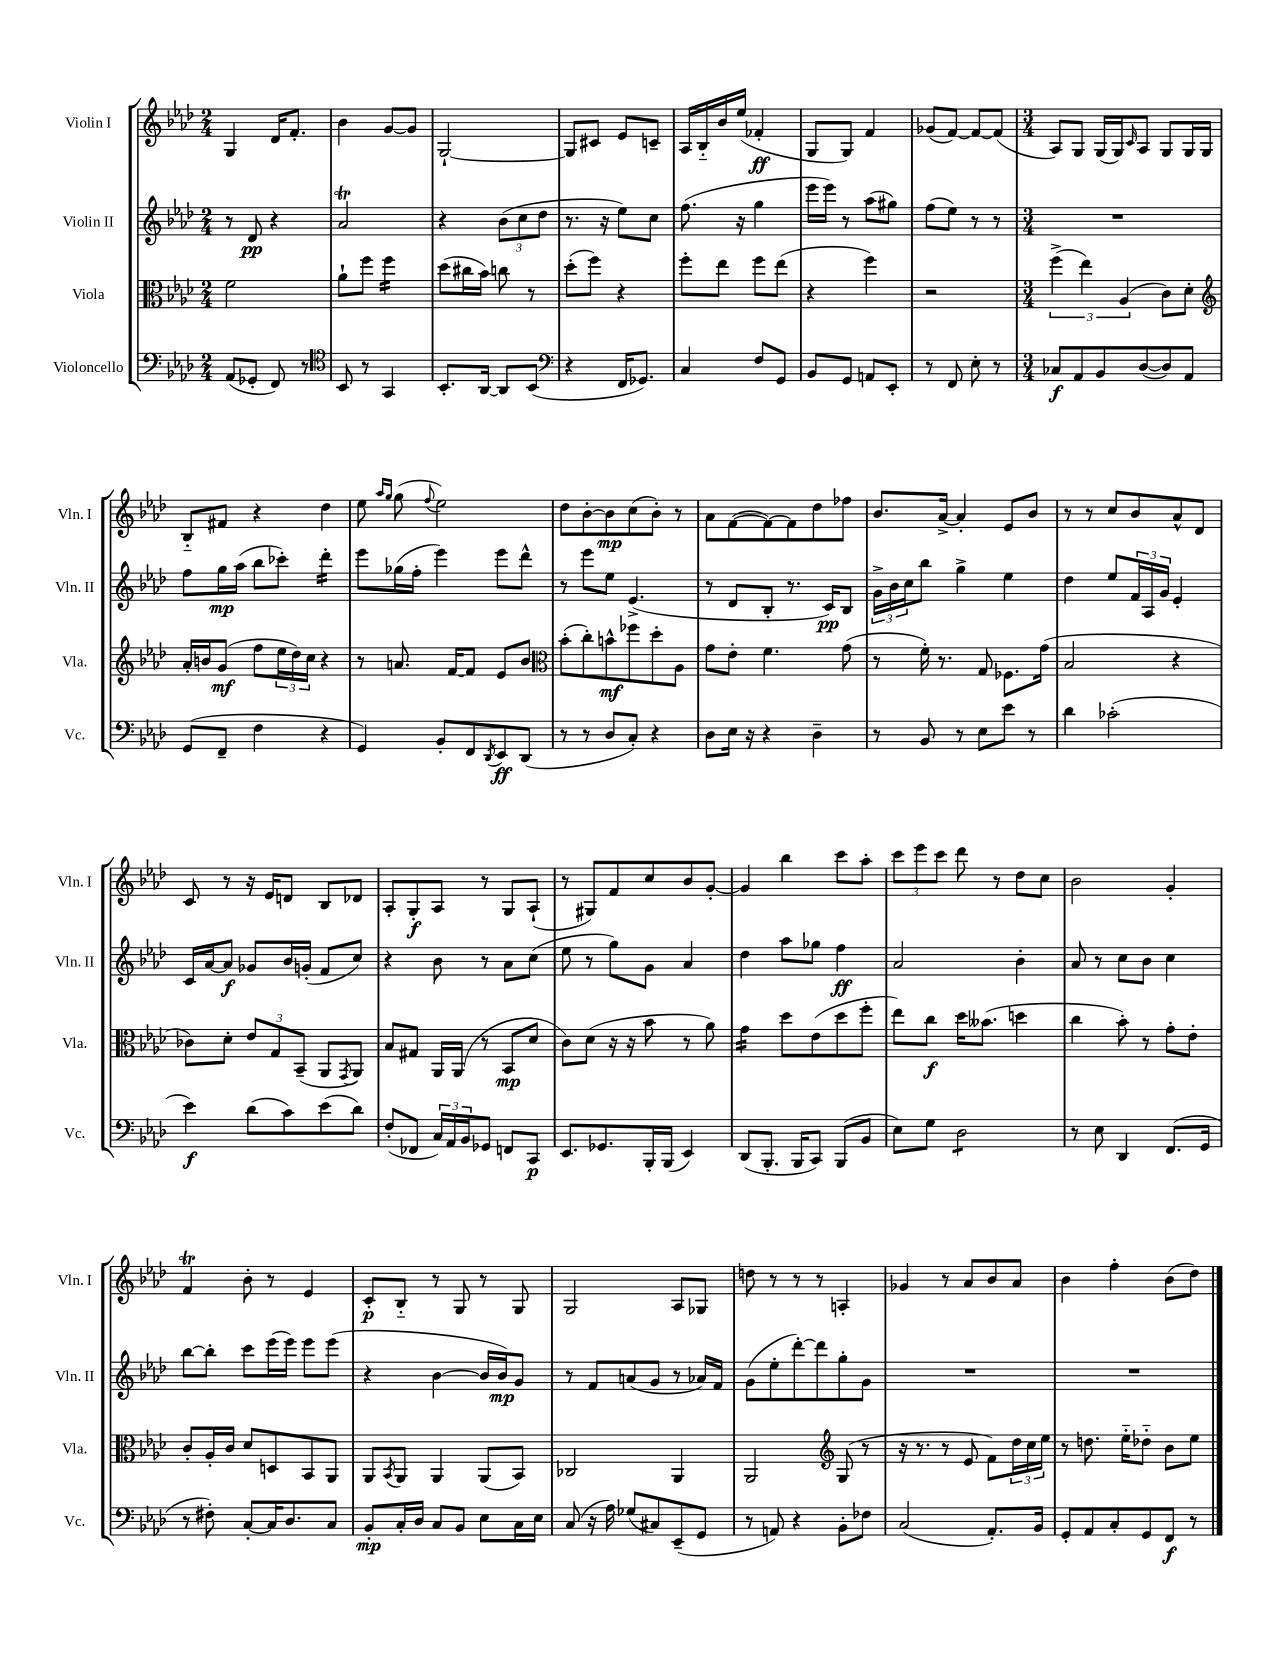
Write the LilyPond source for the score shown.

<<
\new StaffGroup <<
\new Staff = "s0" \with { instrumentName = "Violin I" shortInstrumentName = "Vln. I" } {
    \clef treble \key aes \major \numericTimeSignature \time 2/4
    g4 des'16 f'8.-. |
    bes'4 g'8~ g'8 |
    g2~-! |
    g8 cis'8 ees'8 c'8-- |
    aes16 bes16-_ bes'16 ees''16( fes'4-.\ff |
    g8 g8) f'4 |
    ges'8( f'8~) f'8~ f'8( |
    \numericTimeSignature \time 3/4 aes8) g8 g16( g16) \grace { c'16 } aes8 g8 g16 g16 |
    bes8-_ fis'8 r4 des''4 |
    ees''8 \grace { aes''16 g''16 } g''8( \appoggiatura { f''8 } ees''2) |
    des''8 bes'8~-. bes'8\mp c''8( bes'8-.) r8 |
    aes'8 f'8~( f'8~) f'8 des''8 fes''8 |
    bes'8. aes'16~-> aes'4-. ees'8 bes'8 |
    r8 r8 c''8 bes'8 aes'8-^ des'8 |
    c'8 r8 r16 ees'16 d'8 bes8 des'8 |
    aes8-. g8-.\f aes8 r8 g8 aes8-!( |
    r8 gis8) f'8 c''8 bes'8 g'8~-. |
    g'4 bes''4 c'''8 aes''8-. |
    \tuplet 3/2 { c'''8 ees'''8 c'''8 } des'''8 r8 des''8 c''8 |
    bes'2 g'4-. |
    f'4\trill bes'8-. r8 ees'4 |
    c'8-.\p bes8-_ r8 g8 r8 g8 |
    g2 aes8 ges8 |
    d''8 r8 r8 r8 a4-. |
    ges'4 r8 aes'8 bes'8 aes'8 |
    bes'4 f''4-. bes'8( des''8) \bar "|." |
}
\new Staff = "s1" \with { instrumentName = "Violin II" shortInstrumentName = "Vln. II" } {
    \clef treble \key aes \major \numericTimeSignature \time 2/4
    r8 des'8\pp r4 |
    aes'2\trill |
    r4 \tuplet 3/2 { bes'8( c''8 des''8 } |
    r8. r16 ees''8) c''8 |
    f''8.( r16 g''4 |
    ees'''16 ees'''16) r8 aes''8( gis''8) |
    f''8( ees''8) r8 r8 |
    \numericTimeSignature \time 3/4 R2. |
    f''8 g''16\mp aes''16( bes''8 ces'''8-.) des'''4:16-. |
    ees'''8 ges''16( f''16-. ees'''4) ees'''8 des'''8-^ |
    r8 ees'''8 ees''8 ees'4.->( |
    r8 des'8 bes8-. r8. c'16\pp) bes8 |
    \tuplet 3/2 { g'16-> bes'16 c''16 } bes''8 g''4-> ees''4 |
    des''4 ees''8 \tuplet 3/2 { f'16 aes16 g'16 } ees'4-. |
    c'16 aes'16~ aes'8\f ges'8 bes'16 g'16-.( f'8 c''8) |
    r4 bes'8 r8 aes'8 c''8( |
    ees''8 r8 g''8) g'8 aes'4 |
    des''4 aes''8 ges''8 f''4\ff |
    aes'2 bes'4-. |
    aes'8 r8 c''8 bes'8 c''4 |
    bes''8~ bes''8-. c'''8 ees'''16( ees'''16) ees'''8 ees'''8( |
    r4 bes'4~ bes'16 bes'16\mp) g'8 |
    r8 f'8 a'8( g'8 r8 aes'16) f'16 |
    g'8( ees''8-. des'''8~-.) des'''8 g''8-. g'8 |
    R2. |
    R2. \bar "|." |
}
\new Staff = "s2" \with { instrumentName = "Viola" shortInstrumentName = "Vla." } {
    \clef alto \key aes \major \numericTimeSignature \time 2/4
    f'2 |
    aes'8-! f''8 f''4:16 |
    des''8( cis''16 bes'16) c''8 r8 |
    des''8-.( f''8) r4 |
    f''8-. ees''8 f''8 ees''8( |
    r4 f''4) |
    r2 |
    \numericTimeSignature \time 3/4 \tuplet 3/2 { f''4->( ees''4) aes4( } c'8) des'8-. |
    \clef treble aes'16-. b'16 g'8\mf( f''8 \tuplet 3/2 { ees''16 des''16) c''16 } r4 |
    r8 a'8. f'16~ f'8 ees'8 bes'8 |
    \clef alto bes'8-.( c''8-.) b'8-^\mf fes''8 des''8-. aes8 |
    g'8 ees'8-. f'4. g'8( |
    r8 f'16-.) r8. g8 fes8. g'16( |
    bes2 r4 |
    ces'8) des'8-. \tuplet 3/2 { ees'8 g8 bes,8--( } aes,8 \acciaccatura { g,8 } aes,8) |
    bes8 gis8 aes,16 aes,16( r8 bes,8\mp des'8 |
    c'8) des'8( r16 r16 bes'8 r8 aes'8) |
    g'4:16 des''8 ees'8( des''8 f''8-. |
    ees''8) c''8\f des''16 beses'8.( d''4 |
    c''4 bes'8-.) r8 g'8-. ees'8-. |
    c'8-. aes16-. c'16 des'8 d8 bes,8 aes,8 |
    aes,8 \acciaccatura { bes,8 } aes,8 aes,4 aes,8( bes,8) |
    ces2 aes,4 |
    aes,2 \clef treble g8( r8 |
    r16 r8. r8 ees'8 f'8) \tuplet 3/2 { des''16 c''16 ees''16 } |
    r8 d''8. ees''16-_ des''8-_ bes'8 ees''8 \bar "|." |
}
\new Staff = "s3" \with { instrumentName = "Violoncello" shortInstrumentName = "Vc." } {
    \clef bass \key aes \major \numericTimeSignature \time 2/4
    aes,8( ges,8-. f,8) r8 |
    \clef tenor bes,8 r8 g,4 |
    bes,8.-. aes,16~ aes,8 bes,8( |
    \clef bass r4 f,16 ges,8.) |
    c4 f8 g,8 |
    bes,8 g,8 a,8 ees,8-. |
    r8 f,8 ees8-. r8 |
    \numericTimeSignature \time 3/4 ces8\f aes,8 bes,8 des8~( des8) aes,8 |
    g,8( f,8-- f4 r4 |
    g,4) bes,8-. f,8 \acciaccatura { des,8 } ees,8\ff des,8( |
    r8 r8 des8 c8-.) r4 |
    des8 ees16 r16 r4 des4-- |
    r8 bes,8 r8 ees8 ees'8 r8 |
    des'4 ces'2-.( |
    ees'4\f) des'8( c'8) ees'8( des'8) |
    f8-.( fes,8 \tuplet 3/2 { c16) aes,16 bes,16 } ges,8 f,8 c,8\p |
    ees,8. ges,8. bes,,16-. bes,,16( ees,4) |
    des,8( bes,,8.-. bes,,16 c,8) bes,,8( bes,8 |
    ees8) g8 des2:8 |
    r8 ees8 des,4 f,8.( g,16 |
    r8 fis8-.) c8~-. c16 des8. c8 |
    bes,8-.\mp c16-. des16 c8 bes,8 ees8 c16 ees16 |
    c8( r16 aes16) ges8( cis8) ees,8--( g,8 |
    r8 a,8) r4 bes,8-. fes8 |
    c2( aes,8.-.) bes,16 |
    g,8-. aes,8 c8-. g,8 f,8\f r8 \bar "|." |
}
>>
>>
\layout { \context { \Score \remove "Bar_number_engraver" } }
